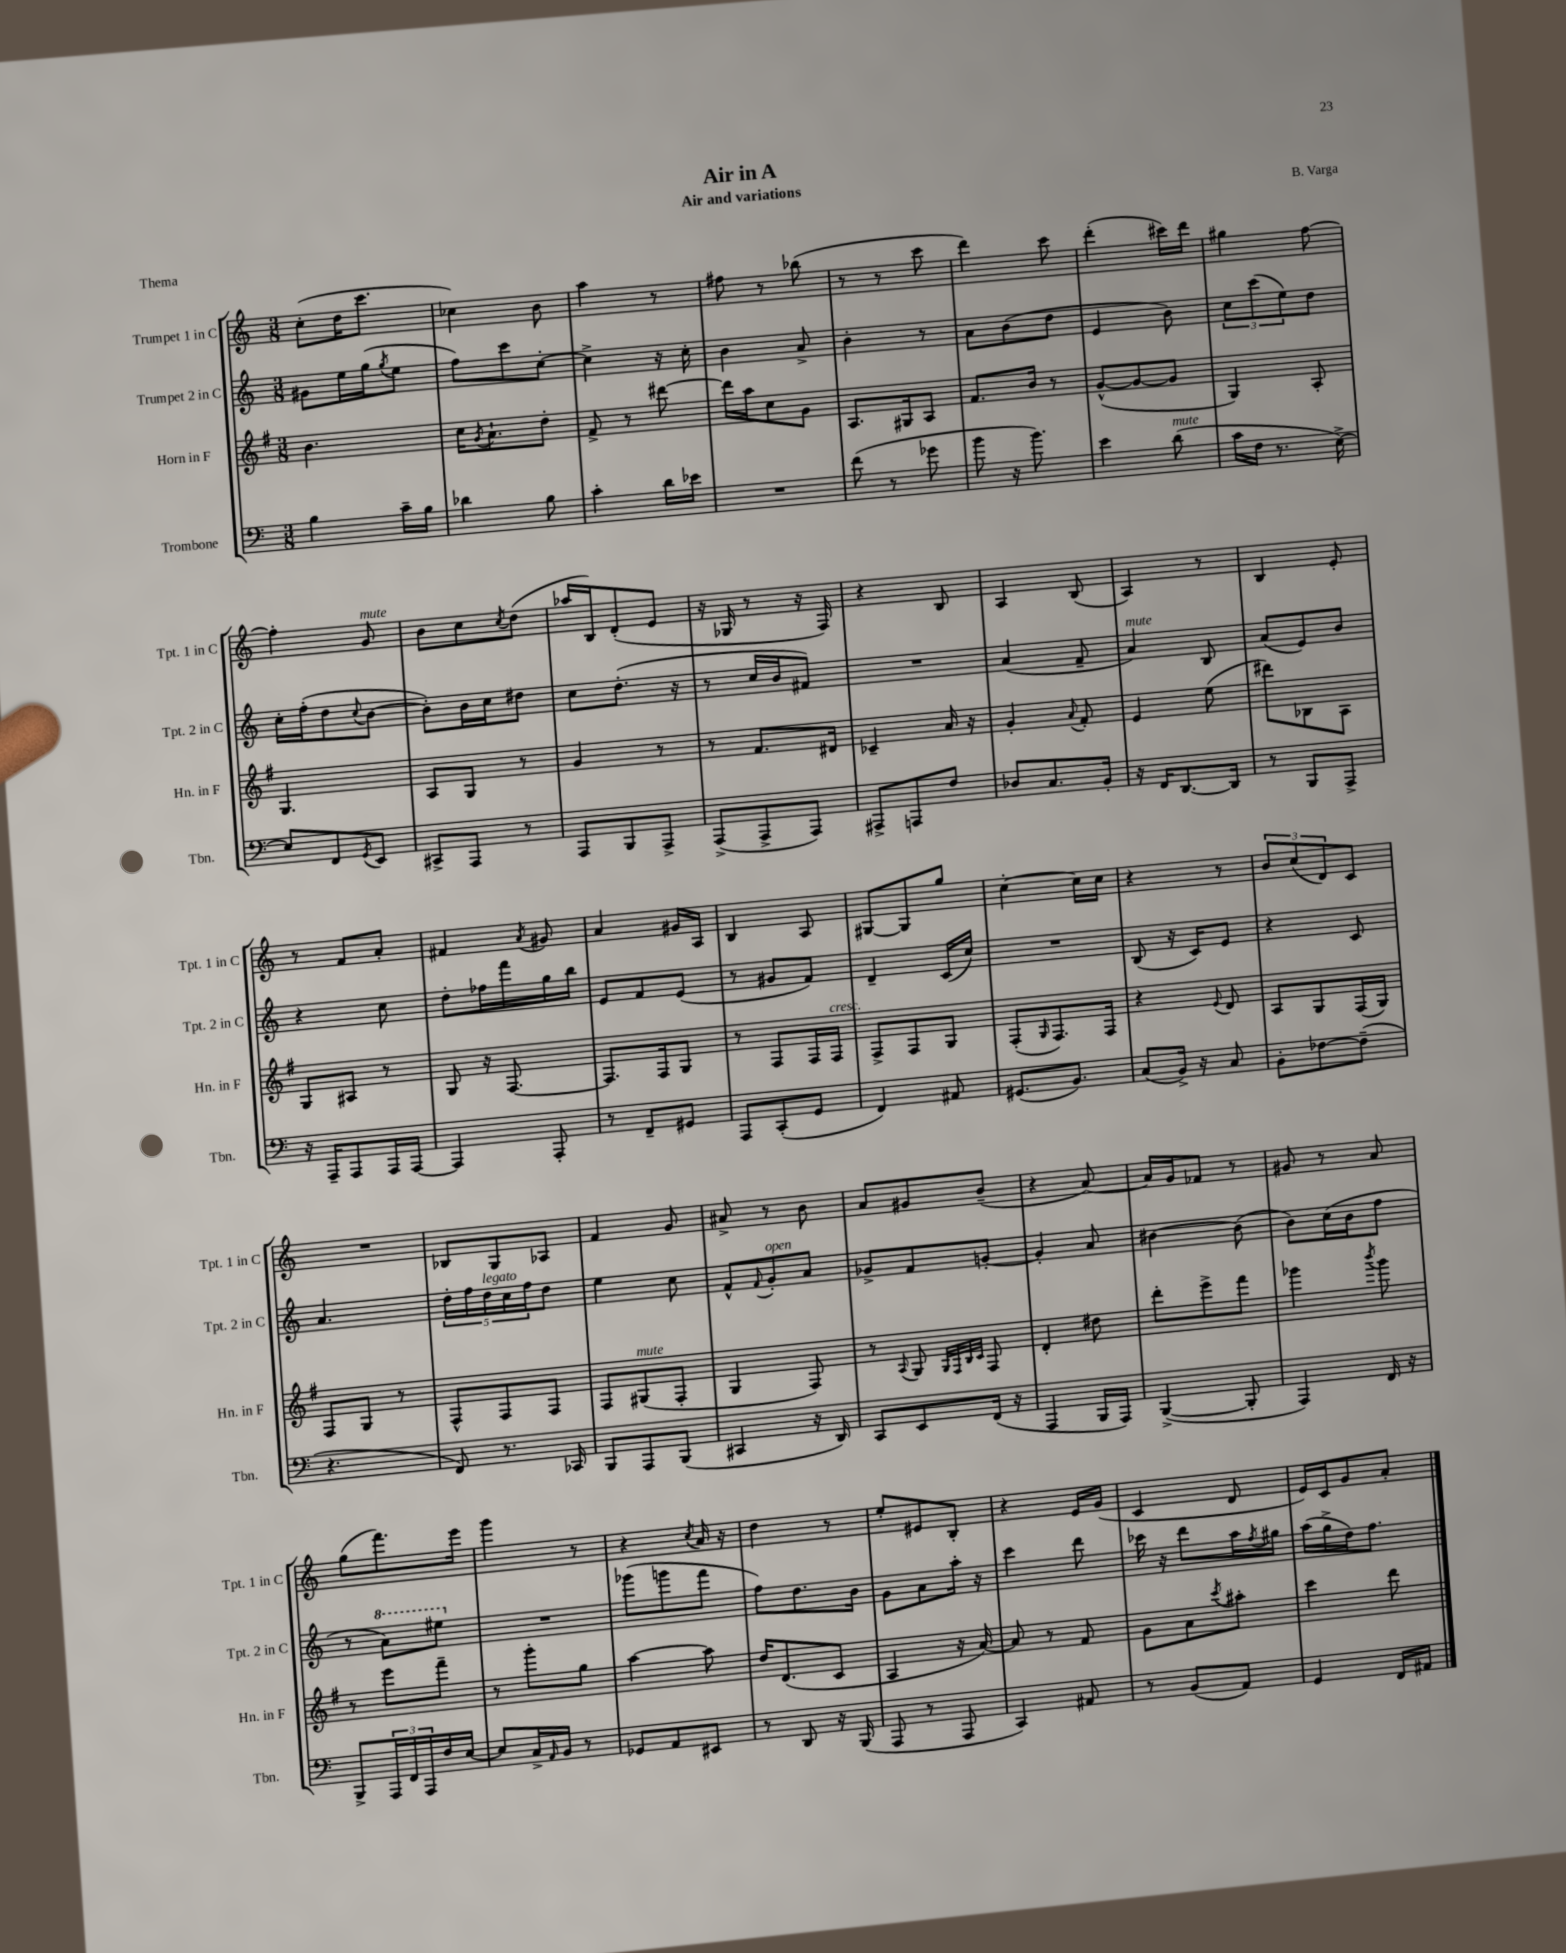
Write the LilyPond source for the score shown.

\header { title = "Air in A" composer = "B. Varga" subtitle = "Air and variations" piece = "Thema" }
<<
\new StaffGroup <<
\new Staff = "s0" \with { instrumentName = "Trumpet 1 in C" shortInstrumentName = "Tpt. 1 in C" } {
    \clef treble \key c \major \numericTimeSignature \time 3/8
    c''8-.( d''16 c'''8. |
    ces''4) b'8 |
    a''4 r8 |
    fis''8 r8 bes''8( |
    r8 r8 c'''8 |
    d'''4) c'''8 |
    d'''4-.( cis'''16) d'''16 |
    gis''4 f''8~ |
    f''4-. g'8^\markup { \italic "mute" } |
    b'8 c''8 \acciaccatura { c''8 } d''8( |
    aes''16 b16) d'8-.( e'8 |
    r16 ges16 r8 r16 f16) |
    r4 b8 |
    a4 b8( |
    a4) r8 |
    b4 e'8-. |
    r8 f'8 a'8-. |
    fis'4 \acciaccatura { a'8 } gis'8 |
    a'4 gis'16 a16 |
    b4 a8 |
    gis8~ gis8 g''8 |
    c''4~-. c''16 c''16 |
    r4 r8 |
    \tuplet 3/2 { b'8 c''8( d'8) } c'8 |
    R4. |
    bes8 g8 aes8 |
    f'4 g'8 |
    ais'8-> r8 b'8 |
    a'8 gis'8 b'8--( |
    r4 a'8~) |
    a'16 g'16 fes'8 r8 |
    gis'8 r8 a'8 |
    g''8( f'''8.) e'''16 |
    g'''4 r8 |
    r4 \acciaccatura { c''8 } a'16 r16 |
    d''4 r8 |
    e''8-. eis'8 b8-. |
    r4 e'16 g'16( |
    c'4 d'8 |
    e'16) c'16 g'8 a'8-. \bar "|." |
}
\new Staff = "s1" \with { instrumentName = "Trumpet 2 in C" shortInstrumentName = "Tpt. 2 in C" } {
    \clef treble \key c \major \numericTimeSignature \time 3/8
    gis'8 e''16 g''16( \acciaccatura { g''8 } e''8 |
    f''8) c'''8 c''8~-. |
    c''4-> r16 c''16-. |
    b'4 a'8-> |
    b'4-. r8 |
    a'8 b'8( d''8 |
    e'4 b'8) |
    \tuplet 3/2 { c''8 c'''8( e''8) } d''8 |
    c''16-. f''16-.( d''8 \appoggiatura { c''8 } b'8~ |
    b'8-.) b'16 c''16 dis''8 |
    c''8 d''8.-.( r16 |
    r8 c''16 b'16 fis'8) |
    R4. |
    a'4( f'8-- |
    a'4^\markup { \italic "mute" }) b8 |
    a'8( e'8) b'8 |
    r4 c''8 |
    d''8-. fes''16 f'''16 g''16 b''16 |
    e'8 f'8 e'8( |
    r8 gis'8 f'8) |
    d'4-- c'16( c''16) |
    R4. |
    b8( r16 c'16) e'8 |
    r4 c'8 |
    a'4. |
    \tuplet 5/4 { d''16-. f''16 d''16^\markup { \italic "legato" } c''16 f''16 } d''8 |
    e''4 c''8 |
    f'8-^ \appoggiatura { f'8 } g'8-.^\markup { \italic "open" } a'8 |
    ges'8-> f'8 g'8~-. |
    g'4-. a'8 |
    bis'4~ bis'8( |
    b'8) c''16( b'16 f''8 |
    r8 \ottava #1 a''8) eis'''8 \ottava #0 |
    R4. |
    ges'''8( g'''8 f'''8 |
    f''8) d''8. b'16 |
    g'8 a'8 a''16-. r16 |
    c'''4 d'''8 |
    ces'''16 r16 d'''8 a''16 \acciaccatura { f''8 } gis''16 |
    a''16( g''16-> d''16) f''8. \bar "|." |
}
\new Staff = "s2" \with { instrumentName = "Horn in F" shortInstrumentName = "Hn. in F" } {
    \clef treble \key g \major \numericTimeSignature \time 3/8
    b'4. |
    c''16 \acciaccatura { g'8 } a'8.-! d''8-. |
    fis'8-> r8 dis'''8~ |
    dis'''16 a''16 c''8 g'8 |
    a8. gis16 a8 |
    fis'8. b'16 r8 |
    g'8~-^( g'8~ g'8 |
    g4) a8-. |
    g4. |
    a8 g8 r8 |
    g'4 r8 |
    r8 fis'8. dis'16 |
    ces'4-- a'16 r16 |
    g'4-. \appoggiatura { a'8 } fis'8-. |
    e'4 e''8( |
    dis'''8) bes8 a8 |
    g8 ais8 r8 |
    g8 r16 fis8.~ |
    fis8. fis16 g8 |
    r8 fis8 fis16 fis16^\markup { \italic "cresc." } |
    fis8-> fis8 g8 |
    fis8-.( \grace { g16 } fis8.) fis16 |
    r4 \appoggiatura { e'8 } d'8 |
    a8 g8 fis16( g16) |
    fis8 g8 r8 |
    fis8-^ fis8 fis8 |
    fis8 gis8^\markup { \italic "mute" }( fis8-. |
    g4 fis8) |
    r8 \appoggiatura { a8 } g8 \grace { g32 fis32 b32 c'32 } fis8 |
    d'4-. dis''8 |
    d'''8-. e'''8-> fis'''8 |
    ges'''4 \acciaccatura { b'''8 } ges'''8 |
    r8 e'''8 fis'''8-- |
    r8 g'''8-. g''8 |
    a''4~ a''8 |
    d''16 d'8.( c'8 |
    a4 r16 a'16~) |
    a'8 r8 fis'8 |
    g'8 a'8 \acciaccatura { c'''8 } ais''8-. |
    c'''4 d'''8 \bar "|." |
}
\new Staff = "s3" \with { instrumentName = "Trombone" shortInstrumentName = "Tbn." } {
    \clef bass \key c \major \numericTimeSignature \time 3/8
    b4 c'16-- b16 |
    des'4 b8 |
    c'4-. d'16 ees'16 |
    R4. |
    f'8( r8 ges'8 |
    b'8 r16 b'8.) |
    e'4 d'8^\markup { \italic "mute" }( |
    c'16 f16 r8. e16~->) |
    e8 f,8 \acciaccatura { g,8 } e,8 |
    cis,8-> a,,8 r8 |
    a,,8 b,,8 a,,8-> |
    a,,8->( a,,8-> a,,8) |
    ais,,8-> a,,8 f8 |
    des8 c8. b,16-. |
    r16 f,16 d,8.~ d,16 |
    r8 b,,8 a,,8-> |
    r16 a,,16-- a,,8 a,,16 a,,16~ |
    a,,4 a,,8-. |
    r8 f,8-- gis,8 |
    a,,8 c,8-.( g,8 |
    f,4) ais,8 |
    gis,8.( b,8.) |
    c8( b,16->) r16 c8 |
    b,8-. fes8~ fes8--( |
    r4. |
    f,8) r8. ces,16 |
    b,,8 a,,8 b,,8( |
    cis,4 r16 d,16) |
    c,8 e,8 f,16( r16 |
    a,,4 b,,16 a,,16) |
    b,,4~->( b,,8-. |
    a,,4) f,16 r16 |
    b,,8-> \tuplet 3/2 { a,,16 f,16 a,,16 } f16 e16~ |
    e8 c16-> \grace { a,16 } b,16 r8 |
    ges,8 a,8 eis,8 |
    r8 d,8 r16 b,,16( |
    a,,8 r8 a,,8 |
    c,4) ais,8 |
    r8 b,8( a,8) |
    g,4 f,16 ais,16 \bar "|." |
}
>>
>>
\layout { \context { \Score \remove "Bar_number_engraver" } }
